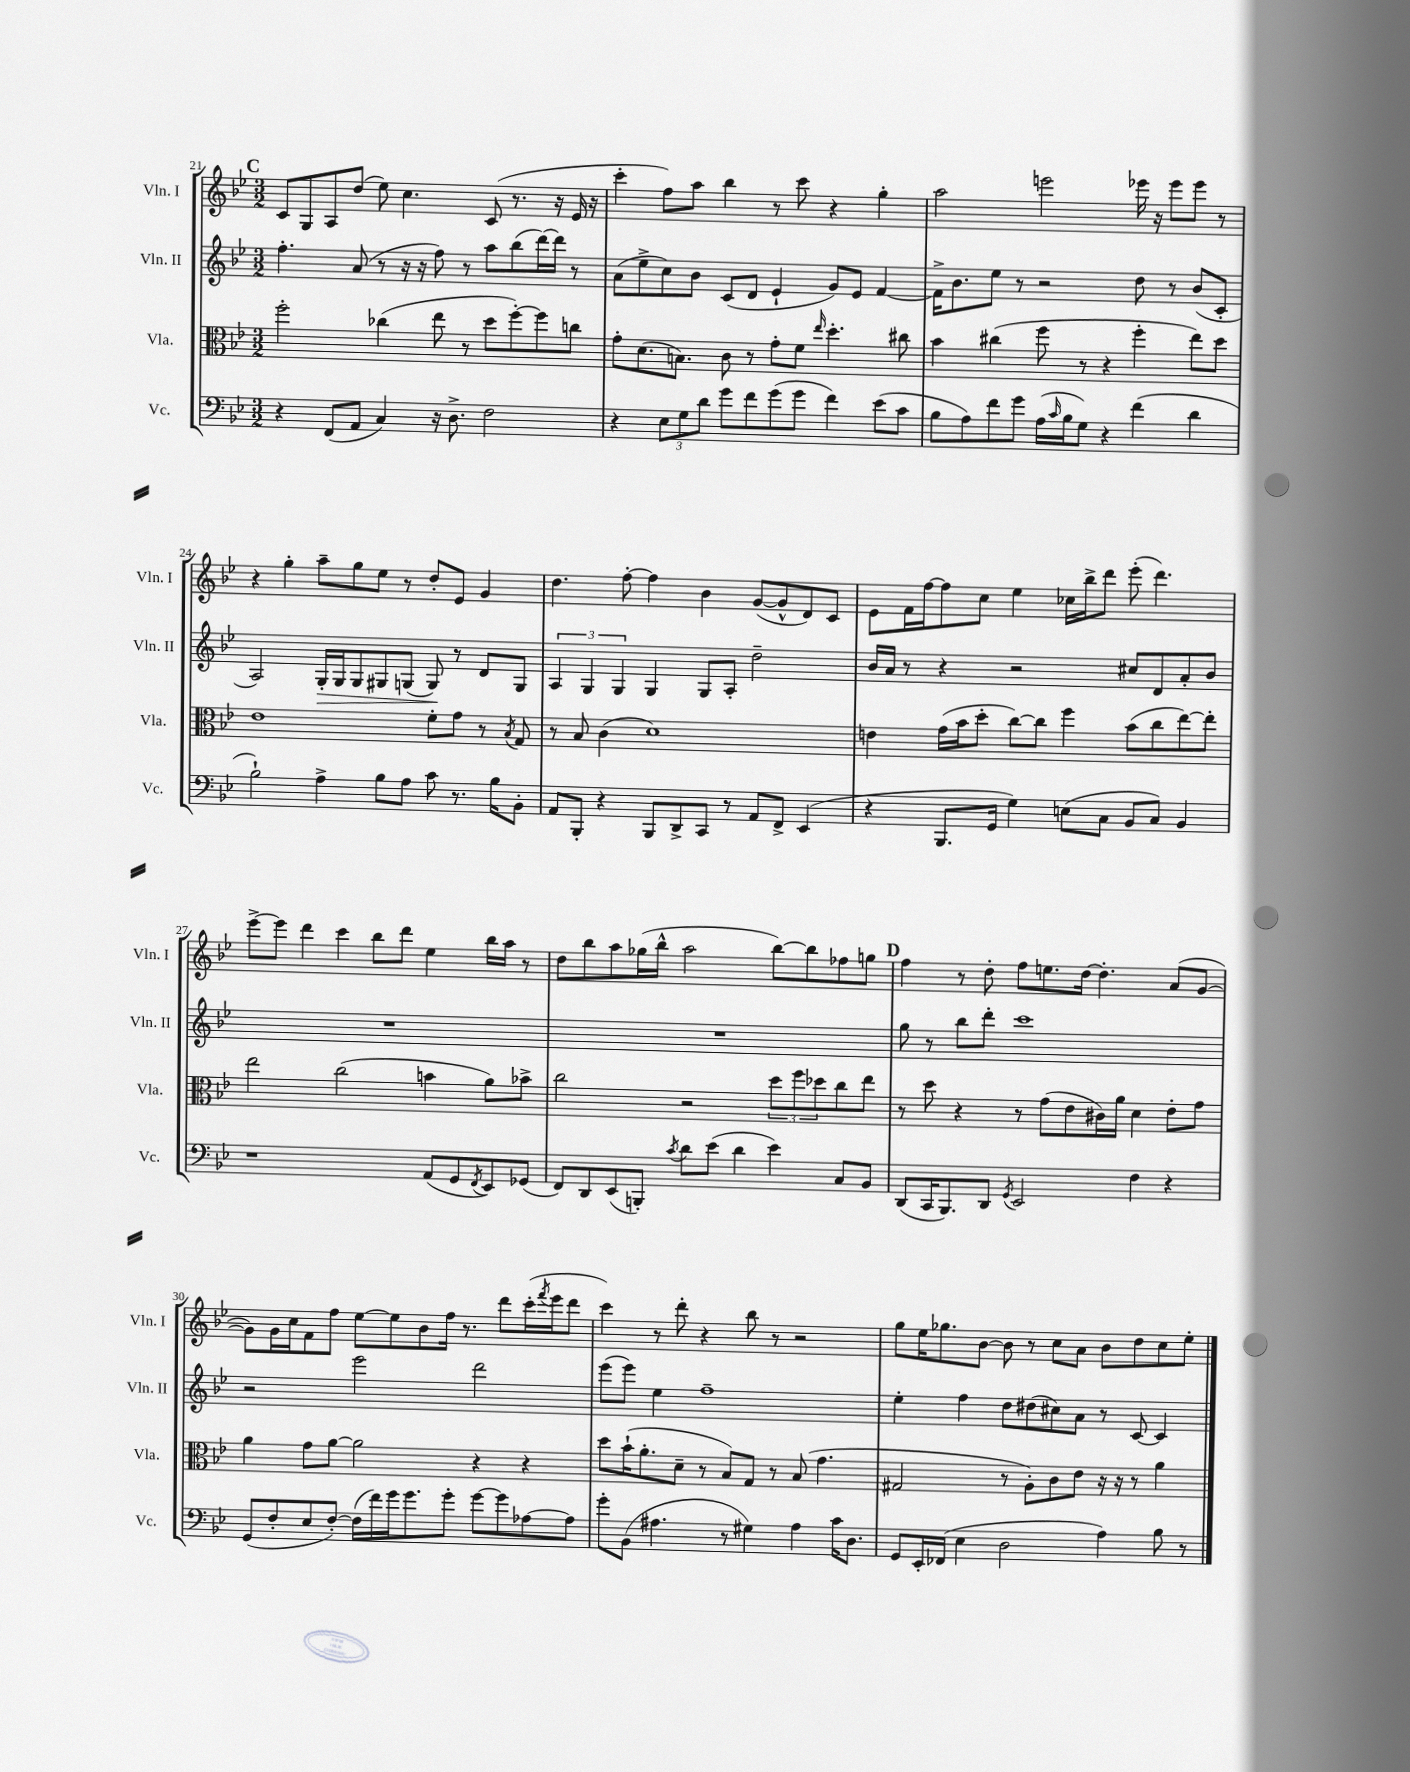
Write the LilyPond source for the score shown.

<<
\new StaffGroup <<
\new Staff = "s0" \with { instrumentName = "Vln. I" shortInstrumentName = "Vln. I" } {
    \clef treble \key bes \major \numericTimeSignature \time 3/2
    \mark \markup { \bold "C" } c'8 g8 a8 d''8( ees''8) c''4. c'8( r8. r16 ees'16 r16 |
    c'''4-. f''8) a''8 bes''4 r8 c'''8 r4 g''4-. |
    a''2 e'''2 ees'''16 r16 ees'''8 ees'''8 r8 |
    r4 g''4-. a''8-- g''8 ees''8 r8 d''8-. ees'8 g'4 |
    d''4. f''8~-. f''4 bes'4 g'8~( g'8-^ d'8) c'8 |
    ees'8 f'16 f''16~ f''8 c''8 ees''4 ces''16 bes''16-> d'''8 ees'''8-.( d'''4.) |
    ees'''8~-> ees'''8 d'''4 c'''4 bes''8 d'''8 ees''4 bes''16 a''16 r8 |
    d''8 bes''8 a''8 ges''16( bes''16-^ a''2 bes''8~) bes''8 fes''8 g''8 |
    \mark \markup { \bold "D" } f''4 r8 d''8-. f''8 e''8. d''16~ d''4.-. a'8( g'8~ |
    g'8) g'16 c''16 f'8 f''8 ees''8~ ees''8 bes'8 f''16 r8. d'''8 c'''16-.( \acciaccatura { f'''8 } ees'''16 d'''8 |
    c'''4) r8 d'''8-. r4 bes''8 r8 r2 |
    g''8 ees''16 ges''8. bes'8~ bes'8 r8 c''8 a'8 bes'8 d''8 c''8 ees''8-. \bar "|." |
}
\new Staff = "s1" \with { instrumentName = "Vln. II" shortInstrumentName = "Vln. II" } {
    \clef treble \key bes \major \numericTimeSignature \time 3/2
    \mark \markup { \bold "C" } f''4.-. a'8( r8 r16 r16 f''8) r8 a''8 bes''8( d'''16~) d'''16 r8 |
    a'8( ees''8-> c''8) bes'8 c'8( d'8 ees'4-! g'8) ees'8 f'4~ |
    f'16-> bes'8. ees''8 r8 r2 d''8 r8 bes'8( c'8-. |
    a2) g16-.\> g16 g8 gis8 g8( g8\!) r8 d'8 g8 |
    \tuplet 3/2 { a4 g4 g4 } g4 g8 a8-. d''2-- |
    bes'16 a'16 r8 r4 r2 cis''8 d'8 a'8-. bes'8 |
    R1. |
    R1. |
    \mark \markup { \bold "D" } g''8 r8 bes''8 d'''8-. c'''1 |
    r2 ees'''2 d'''2 |
    ees'''8( ees'''8) ees''4 f''1-- |
    ees''4-. f''4 d''8 dis''8( cis''8) a'8 r8 c'8~ c'4 \bar "|." |
}
\new Staff = "s2" \with { instrumentName = "Vla." shortInstrumentName = "Vla." } {
    \clef alto \key bes \major \numericTimeSignature \time 3/2
    \mark \markup { \bold "C" } f''2-. ces''4( ees''8 r8 d''8 f''8~-.) f''8 c''8 |
    g'8-. d'8.( b8.) c'8 r8 g'8-. f'8 \grace { ees''16 } d''4.-. cis''8 |
    bes'4 cis''4( f''8 r8 r4 f''4-. ees''8) d''8 |
    ees'1 f'8-. g'8 r8 \acciaccatura { bes8 } g8 |
    r8 bes8 c'4( d'1) |
    e'4 g'16( bes'16 d''8-. c''8~) c''8 f''4 bes'8( c''8 ees''8~) ees''8-. |
    ees''2 c''2( b'4 a'8) bes'8-> |
    c''2 r2 \tuplet 3/2 { d''8 f''8 des''8 } c''8 ees''8 |
    \mark \markup { \bold "D" } r8 d''8 r4 r8 g'8( ees'8 cis'16) a'16 d'4 ees'8-. g'8 |
    a'4 g'8 a'8~ a'2 r4 r4 |
    d''8 bes'16-!( a'8.-. d'8-- r8 bes8) g8 r8 bes8( g'4. |
    gis2 r8 a8-.) c'8 ees'8 r16 r16 r8 a'4 \bar "|." |
}
\new Staff = "s3" \with { instrumentName = "Vc." shortInstrumentName = "Vc." } {
    \clef bass \key bes \major \numericTimeSignature \time 3/2
    \mark \markup { \bold "C" } r4 f,8( a,8 c4) r16 d8.-> f2 |
    r4 \tuplet 3/2 { ees8 g8 d'8 } g'8 f'8 g'8( g'8 f'4) ees'8( c'8 |
    bes8 a8) f'8 g'8 a16( \grace { c'16 } bes16 g8) r4 f'4( d'4 |
    bes2-!) a4-> bes8 a8 c'8 r8. bes16 bes,8-. |
    a,8 bes,,8-. r4 bes,,8 d,8-> c,8 r8 a,8 f,8-> ees,4( |
    r4 bes,,8. g,16 g4) e8( c8 bes,8 c8) bes,4 |
    r1 a,8( g,8 \acciaccatura { f,8 } ees,8) ges,8( |
    f,8) d,8 ees,8( b,,8-.) \acciaccatura { c'8 } d'8 ees'8( d'4 ees'4) c8 bes,8 |
    \mark \markup { \bold "D" } d,8( c,16 bes,,8.) d,8 \acciaccatura { g,8 } ees,2 f4 r4 |
    g,8( f8-. ees8 f8~-.) f16( f'16) g'16 g'8. g'8-. g'8~ g'8 aes8~ aes8 |
    g'8-. bes,8( ais4. r8 gis4) ais4 c'16 d8. |
    g,8 ees,16-. fes,16( ees4 d2 a4) bes8 r8 \bar "|." |
}
>>
>>
\layout { \context { \Score currentBarNumber = #21 } }
